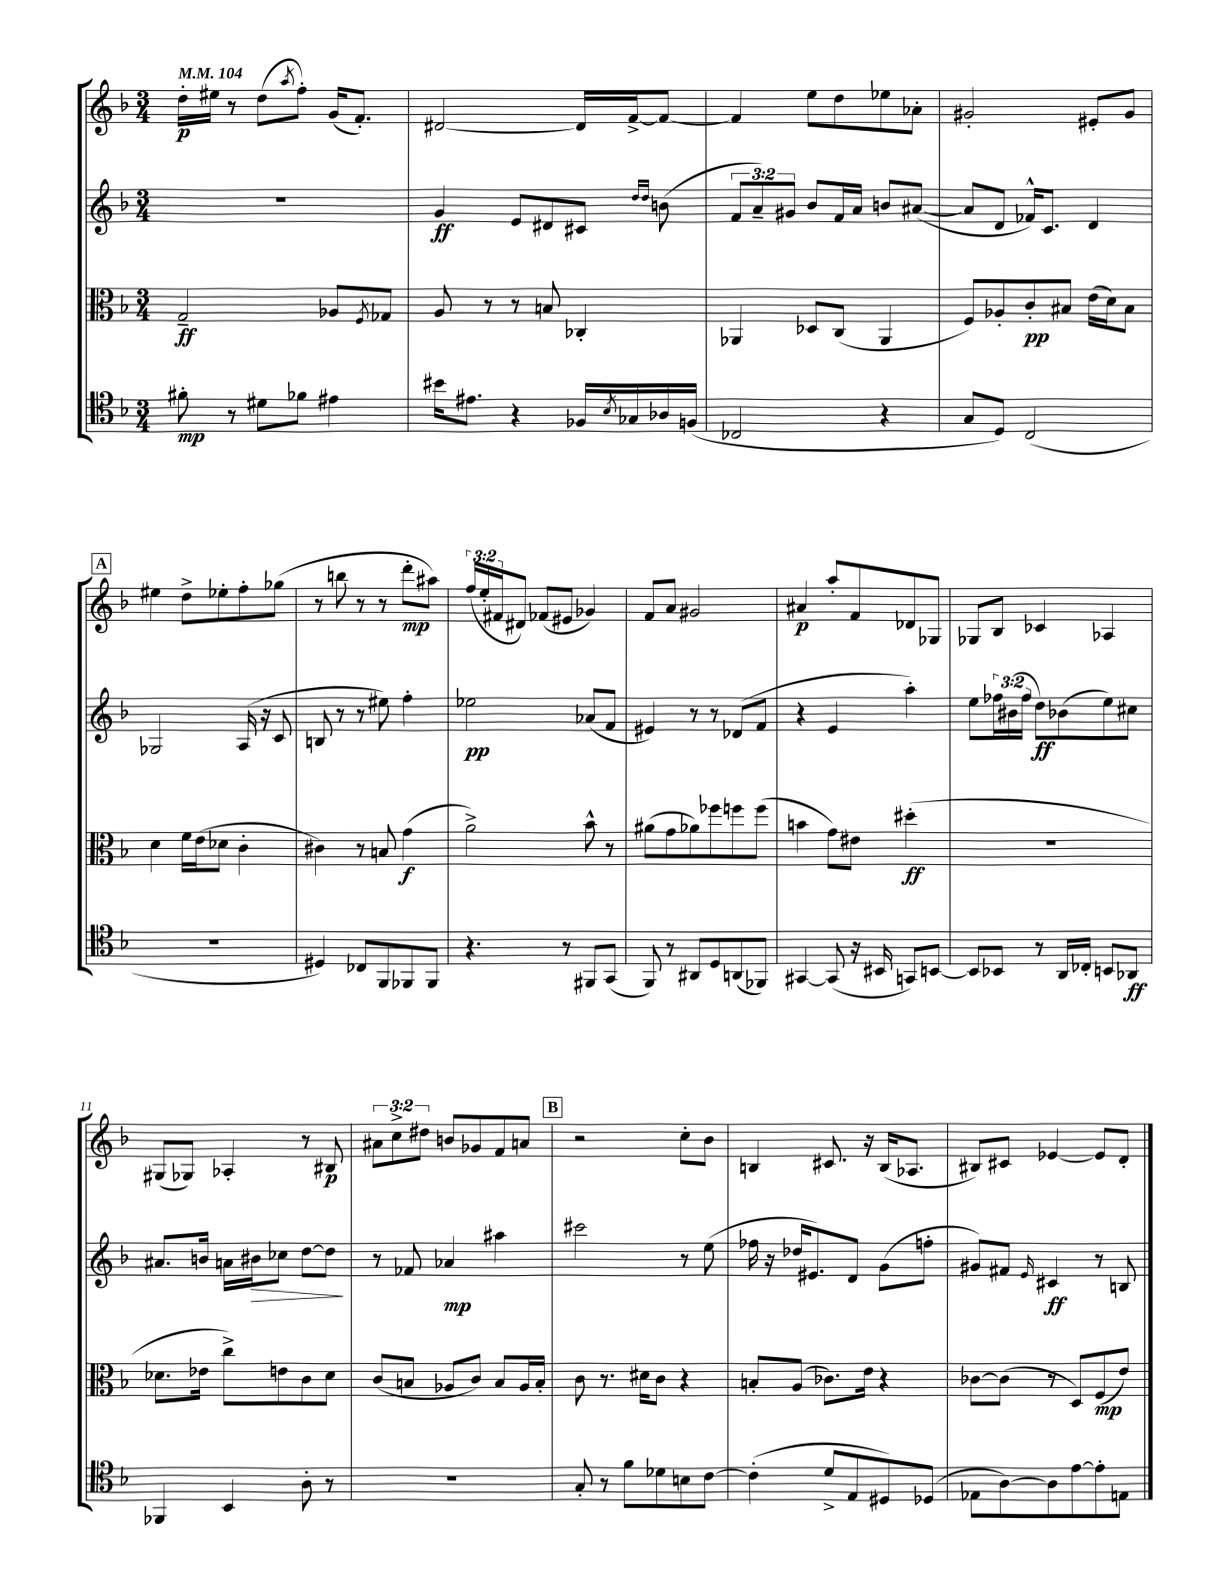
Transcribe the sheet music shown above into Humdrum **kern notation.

**kern	**dynam	**kern	**dynam	**kern	**dynam	**kern	**dynam
*part4	*part4	*part3	*part3	*part2	*part2	*part1	*part1
*staff4	*staff4	*staff3	*staff3	*staff2	*staff2	*staff1	*staff1
*clefC4	*	*clefC3	*	*clefG2	*	*clefG2	*
*k[b-]	*	*k[b-]	*	*k[b-]	*	*k[b-]	*
*M3/4	*	*M3/4	*	*M3/4	*	*M3/4	*
*MM104	*	*MM104	*	*MM104	*	*MM104	*
=1	=1	=1	=1	=1	=1	=1	=1
8f#X'\	mp	2G~/	ff	2.r	.	16dd'\LL	p
.	.	.	.	.	.	16ee#X\JJ	.
8r	.	.	.	.	.	8r	.
8d#X\L	.	.	.	.	.	(8dd\L	.
.	.	.	.	.	.	8qaa/	.
8f-X\J	.	.	.	.	.	8ff'\J)	.
4e#X\	.	8A-X/L	.	.	.	(16g/KL	.
.	.	.	.	.	.	8.f'/J)	.
.	.	8qF/	.	.	.	.	.
.	.	8G-X/J	.	.	.	.	.
=2	=2	=2	=2	=2	=2	=2	=2
16b#X\KL	.	8A/	.	4g/	ff	[2d#X/	.
8.e#X\J	.	.	.	.	.	.	.
.	.	8r	.	.	.	.	.
4r	.	8r	.	8e/L	.	.	.
.	.	8Bn/	.	8d#X/	.	.	.
16F-X/LL	.	4C-X'/	.	8c#X/J	.	16d#/LL]	.
8qB-/	.	.	.	.	.	.	.
16G-X/	.	.	.	.	.	[16f^/J	.
.	.	.	.	16qqdd/LL	.	.	.
.	.	.	.	16qqdd/JJ	.	.	.
16A-X/	.	.	.	(8bn\	.	8f/J_	.
(16Fn/JJ	.	.	.	.	.	.	.
=3	=3	=3	=3	=3	=3	=3	=3
2C-X/	.	4AA-X/	.	12f/L	.	4f/]	.
.	.	.	.	12a~/)	.	.	.
.	.	.	.	12g#X/J	.	.	.
.	.	8D-X/L	.	8b-/L	.	8ee\L	.
.	.	(8C/J	.	16f/L	.	8dd\	.
.	.	.	.	16a/JJ	.	.	.
4r	.	4AA-/	.	8bn/L	.	8ee-X\	.
.	.	.	.	([8a#X/J	.	8a-X'\J	.
=4	=4	=4	=4	=4	=4	=4	=4
8G/L	.	8F/L)	.	8a#/L]	.	2g#X'/	.
8D/J)	.	8A-X'/	.	8d/J	.	.	.
(2C/	.	8c'/	pp	16f-X^^/KL)	.	.	.
.	.	.	.	8.c/J	.	.	.
.	.	8B#X/J	.	.	.	.	.
.	.	(16e\LL	.	4d/	.	8e#X'/L	.
.	.	16d\J)	.	.	.	.	.
.	.	8B#\J	.	.	.	8g#/J	.
!!LO:LB:g=z
!!LO:REH:place=s1:t=A
=5	=5	=5	=5	=5	=5	=5	=5
2.r	.	4d\	.	2G-X/	.	4ee#X\	.
.	.	16f\LL	.	.	.	8dd^\L	.
.	.	(16e\J	.	.	.	.	.
.	.	8d-X\J	.	.	.	8ee-X'\	.
.	.	4c'\	.	(16A/	.	8ff'\	.
.	.	.	.	16r	.	.	.
.	.	.	.	8c/	.	(8gg-X\J	.
=6	=6	=6	=6	=6	=6	=6	=6
4D#X/)	.	4c#X\)	.	8Bn/	.	8r	.
.	.	.	.	8r	.	8bbn\	.
8C-X/L	.	8r	.	8r	.	8r	.
8FF/	.	8Bn/	.	8ee#X\)	.	8r	.
8FF-X/	.	(4g\	f	4ff'\	.	8ddd'\L	mp
8FF-/J	.	.	.	.	.	8aa#X\J)	.
=7	=7	=7	=7	=7	=7	=7	=7
4.r	.	2a^\)	.	2ee-X\	pp	(24ff/LL	.
.	.	.	.	.	.	24ee'/	.
.	.	.	.	.	.	24f#X/J	.
.	.	.	.	.	.	8d#X/J)	.
.	.	.	.	.	.	(8f-X/L	.
8r	.	.	.	.	.	8e#X/J	.
8FF#X/L	.	8b-^^\	.	(8a-X/L	.	4g-X/)	.
(8GG/J	.	8r	.	8f/J	.	.	.
=8	=8	=8	=8	=8	=8	=8	=8
8FF/)	.	(8a#X\L	.	4e#X/)	.	8f/L	.
8r	.	8g\	.	.	.	8a/J	.
8AA#X/L	.	8a-X\)	.	8r	.	2g#X/	.
8D/	.	8ff-X\	.	8r	.	.	.
(8AAn/	.	8ffn\	.	(8d-X/L	.	.	.
8FF-X/J)	.	(8ff\J	.	8f/J	.	.	.
=9	=9	=9	=9	=9	=9	=9	=9
[4GG#X/	.	4bn\	.	4r	.	4a#X/	p
(8GG#/]	.	8g\L)	.	4e/	.	8aa'/L	.
16r	.	8e#X\J	.	.	.	8f/	.
16BB#X/	.	.	.	.	.	.	.
8GGn/L)	.	(4dd#X'\	ff	4aa'\)	.	8d-X/	.
[8BBn/J	.	.	.	.	.	8G-X/J	.
=10	=10	=10	=10	=10	=10	=10	=10
8BB/L]	.	2.r	.	8ee\L	.	8G-X/L	.
8BB-X/J	.	.	.	24ff-X\L	.	8B-/J	.
.	.	.	.	(24b#X\	.	.	.
.	.	.	.	24ff-\JJ	.	.	.
8r	.	.	.	8dd\L)	ff	4c-X/	.
16AA/LL	.	.	.	(8b-X\	.	.	.
16C-X'/JJ	.	.	.	.	.	.	.
8BBn/L	.	.	.	8ee\)	.	4A-X/	.
8AA-X/J	ff	.	.	8cc#X\J	.	.	.
!!LO:LB:g=z
=11	=11	=11	=11	=11	=11	=11	=11
4FF-X/	.	8.d-X\L	.	8.a#X/L	.	(8G#X/L	.
.	.	.	.	.	.	8G-X/J)	.
.	.	16e-X\Jk	.	16bn/Jk	.	.	.
4BB-/	.	8cc^\L)	.	16an\LL	.	4A-X'/	.
!	!	!	!	!	!LO:HP:b	!	!
.	.	.	.	16b#X\J	>	.	.
.	.	8en\	.	8cc-X\J	.	.	.
8A'\	.	8c\	.	[8dd\L	.	8r	.
8r	.	8d-\J	.	8dd\J]	.	8B#X/	p
.	.	.	.	.	]	.	.
=12	=12	=12	=12	=12	=12	=12	=12
2.r	.	(8c/L	.	8r	.	12a#X\L	.
.	.	.	.	.	.	12cc^\	.
.	.	8Bn/J	.	8f-X/	.	.	.
.	.	.	.	.	.	12dd#X\J	.
.	.	8A-X/L	.	4a-X/	mp	8bn/L	.
.	.	8c/J)	.	.	.	8g-X/	.
.	.	8B/L	.	4aa#X\	.	8f/	.
.	.	16A-/L	.	.	.	8an/J	.
.	.	16B'/JJ	.	.	.	.	.
!!LO:REH:place=s1:t=B
=13	=13	=13	=13	=13	=13	=13	=13
8G'/	.	8c\	.	2ccc#X\	.	2r	.
8r	.	8.r	.	.	.	.	.
8f\L	.	.	.	.	.	.	.
.	.	16d#X\KL	.	.	.	.	.
8d-X\	.	8c\J	.	.	.	.	.
8Bn\	.	4r	.	8r	.	8cc'\L	.
[8c\J	.	.	.	(8ee\	.	8b-\J	.
=14	=14	=14	=14	=14	=14	=14	=14
(4c'\]	.	8Bn'/L	.	16ff-X\	.	4Bn/	.
.	.	.	.	16r	.	.	.
.	.	(8A/J	.	16dd-X/KL	.	.	.
.	.	.	.	8.e#X/)	.	.	.
8d^/L	.	8.c-X\L)	.	.	.	8.c#X/	.
8E/	.	.	.	8d/J	.	.	.
.	.	16e\Jk	.	.	.	16r	.
8D#X/)	.	4r	.	(8g\L	.	(16B/KL	.
.	.	.	.	.	.	8.A-X/J	.
(8D-X/J	.	.	.	8ffn'\J	.	.	.
=15	=15	=15	=15	=15	=15	=15	=15
8E-X\L	.	[8c-X\L	.	8g#X/L)	.	8B#X/L)	.
[8A\)	.	(8c-\J]	.	8f#X/J	.	8c#X/J	.
.	.	.	.	16qqe/	.	.	.
8A\]	.	8r	.	4c#X/	ff	[4e-X/	.
[8e\	.	8D/L)	.	.	.	.	.
8e'\]	.	(8F/	mp	8r	.	8e-/L]	.
8En\J	.	8e/J)	.	8Bn/	.	8d'/J	.
==	==	==	==	==	==	==	==
*-	*-	*-	*-	*-	*-	*-	*-
